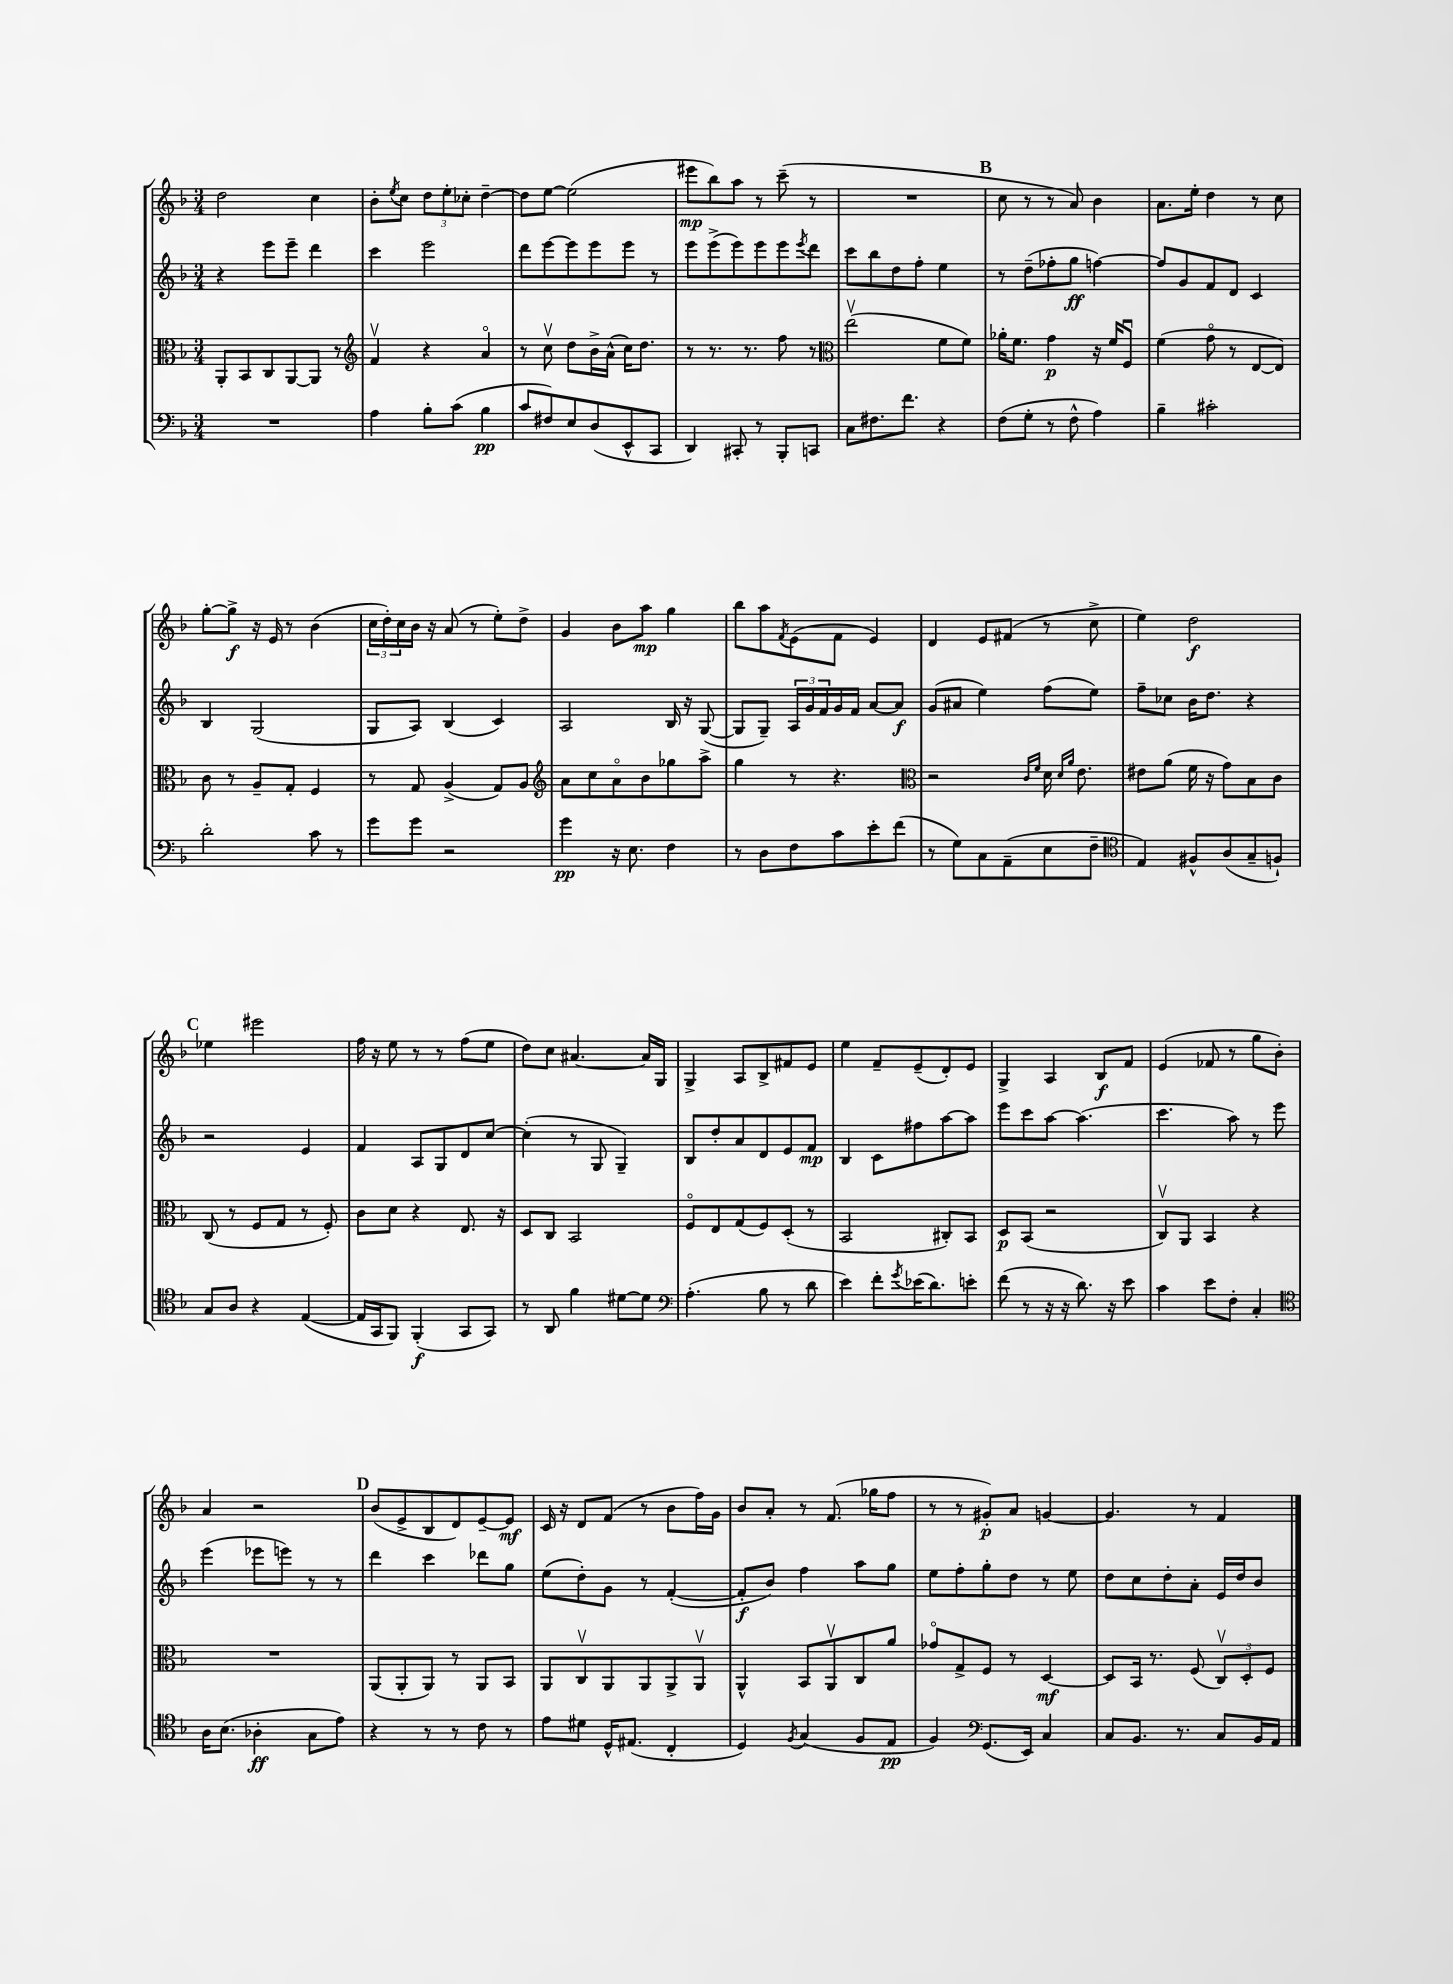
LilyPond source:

<<
\new StaffGroup <<
\new Staff = "s0" {
    \clef treble \key f \major \numericTimeSignature \time 3/4
    d''2 c''4 |
    bes'8-. \acciaccatura { e''8 } c''8 \tuplet 3/2 { d''8 e''8-. ces''8-. } d''4~-- |
    d''8 e''8~ e''2( |
    eis'''8\mp bes''8) a''8 r8 c'''8--( r8 |
    R2. |
    \mark \markup { \bold "B" } c''8 r8 r8 a'8) bes'4 |
    a'8. e''16-. d''4 r8 c''8 |
    g''8~-. g''8->\f r16 e'16 r8 bes'4( |
    \tuplet 3/2 { c''16 d''16-.) c''16 } bes'16 r16 a'8( r8 e''8-.) d''8-> |
    g'4 bes'8 a''8\mp g''4 |
    bes''8 a''8 \acciaccatura { f'8 } e'8( f'8 e'4) |
    d'4 e'8 fis'8( r8 c''8-> |
    e''4) d''2\f |
    \mark \markup { \bold "C" } ees''4 eis'''2 |
    f''16 r16 e''8 r8 r8 f''8( e''8 |
    d''8) c''8 ais'4.~ ais'16 g16 |
    g4-> a8 bes8-> fis'8 e'8 |
    e''4 f'8-- e'8--( d'8-.) e'8 |
    g4-> a4 bes8\f f'8 |
    e'4( fes'8 r8 g''8 bes'8-.) |
    a'4 r2 |
    \mark \markup { \bold "D" } bes'8( e'8-> bes8 d'8) e'8~-- e'8\mf |
    c'16 r16 d'8 f'8( r8 bes'8 f''16) g'16 |
    bes'8 a'8-. r8 f'8.( ges''16 f''8 |
    r8 r8 gis'8-.\p) a'8 g'4~ |
    g'4. r8 f'4 \bar "|." |
}
\new Staff = "s1" {
    \clef treble \key f \major \numericTimeSignature \time 3/4
    r4 e'''8 e'''8-- d'''4 |
    c'''4 e'''2 |
    d'''8 e'''8~ e'''8 e'''8 e'''8 r8 |
    e'''8 e'''8->( e'''8) e'''8 e'''8 \acciaccatura { e'''8 } d'''8 |
    c'''8 bes''8 d''8 f''8-. e''4 |
    \mark \markup { \bold "B" } r8 d''8--( fes''8-. g''8\ff f''4~) |
    f''8 g'8 f'8 d'8 c'4 |
    bes4 g2( |
    g8 a8) bes4( c'4) |
    a2 bes16 r16 g8~( |
    g8 g8--) \tuplet 3/2 { a16 g'16 f'16 } g'16 f'16 a'8~ a'8\f |
    g'8( ais'8 e''4) f''8( e''8) |
    f''8-- ces''8 bes'16 d''8. r4 |
    \mark \markup { \bold "C" } r2 e'4 |
    f'4 a8 g8 d'8 c''8~ |
    c''4-.( r8 g8 g4--) |
    bes8 d''8-. a'8 d'8 e'8 f'8\mp |
    bes4 c'8 fis''8 a''8~ a''8 |
    e'''8 c'''8 a''8~ a''4.( |
    c'''4. a''8) r8 e'''8 |
    e'''4( ees'''8 e'''8) r8 r8 |
    \mark \markup { \bold "D" } d'''4 c'''4 des'''8 g''8 |
    e''8( d''8-.) g'8 r8 f'4~-.( |
    f'8-.\f bes'8) f''4 a''8 g''8 |
    e''8 f''8-. g''8-. d''8 r8 e''8 |
    d''8 c''8 d''8-. a'8-. e'16 d''16 bes'8 \bar "|." |
}
\new Staff = "s2" {
    \clef alto \key f \major \numericTimeSignature \time 3/4
    a,8-. bes,8 c8 a,8~ a,8 r8 |
    \clef treble f'4\upbow r4 a'4\flageolet |
    r8 c''8\upbow d''8 bes'16-> a'16-^( c''16) d''8. |
    r8 r8. r8. f''8 r8 |
    \clef alto e''2\upbow( f'8 f'8) |
    \mark \markup { \bold "B" } aes'16-. f'8. g'4\p r16 f'16 f8\downbow |
    f'4( g'8\flageolet r8 e8~ e8) |
    c'8 r8 a8-- g8-. f4 |
    r8 g8 a4->( g8) a8 |
    \clef treble a'8 c''8 a'8\flageolet bes'8 ges''8 a''8-> |
    g''4 r8 r4. |
    \clef alto r2 \grace { c'16 f'16 } d'16 \grace { d'16 a'16 } e'8. |
    eis'8 a'8( f'16 r16 g'8) bes8 c'8 |
    \mark \markup { \bold "C" } c8( r8 f8 g8 r8 f8-.) |
    c'8 d'8 r4 e8. r16 |
    d8 c8 bes,2 |
    f8\flageolet e8 g8( f8) d8-.( r8 |
    bes,2 cis8-.) bes,8 |
    d8\p bes,8( r2 |
    c8\upbow) a,8 bes,4 r4 |
    R2. |
    \mark \markup { \bold "D" } a,8( a,8-. a,8) r8 a,8 bes,8 |
    a,8 c8\upbow a,8 a,8 a,8-> a,8\upbow |
    a,4-^ bes,8 a,8\upbow c8 a'8 |
    ges'8\flageolet g8-> f8 r8 d4~\mf |
    d8 bes,16 r8. f8( \tuplet 3/2 { c8\upbow) d8-. f8 } \bar "|." |
}
\new Staff = "s3" {
    \clef bass \key f \major \numericTimeSignature \time 3/4
    R2. |
    a4 bes8-. c'8( bes4\pp |
    c'8 fis8) e8 d8( e,8-^ c,8 |
    d,4) cis,8-. r8 bes,,8-. c,8 |
    c8 fis8. f'8. r4 |
    \mark \markup { \bold "B" } f8( g8-. r8 f8-^ a4) |
    bes4-- cis'2-. |
    d'2-. c'8 r8 |
    g'8 g'8 r2 |
    g'4\pp r16 e8. f4 |
    r8 d8 f8 c'8 e'8-. f'8( |
    r8 g8) c8 a,8--( e8 f8-- |
    \clef tenor e4) fis8-^ a8( g8-- f8-!) |
    \mark \markup { \bold "C" } g8 a8 r4 e4~( |
    e16 g,16 f,8) f,4-.\f( g,8 g,8) |
    r8 a,8 f'4 dis'8~ dis'8 |
    \clef bass a4.-.( bes8 r8 d'8 |
    e'4) f'8-. \acciaccatura { g'8 } ees'16( d'8.) e'8-. |
    f'8( r8 r16 r16 d'8.) r16 e'8 |
    c'4 e'8 f8-. c4-. |
    \clef tenor a16 bes8.( aes4-.\ff g8 e'8) |
    \mark \markup { \bold "D" } r4 r8 r8 c'8 r8 |
    e'8 dis'8 d16-^ eis8.( c4-. |
    d4) \acciaccatura { f8 } g4( f8 e8\pp |
    f4) \clef bass g,8.( e,16) c4 |
    c8 bes,8. r8. c8 bes,16 a,16 \bar "|." |
}
>>
>>
\layout { \context { \Score \remove "Bar_number_engraver" } }
